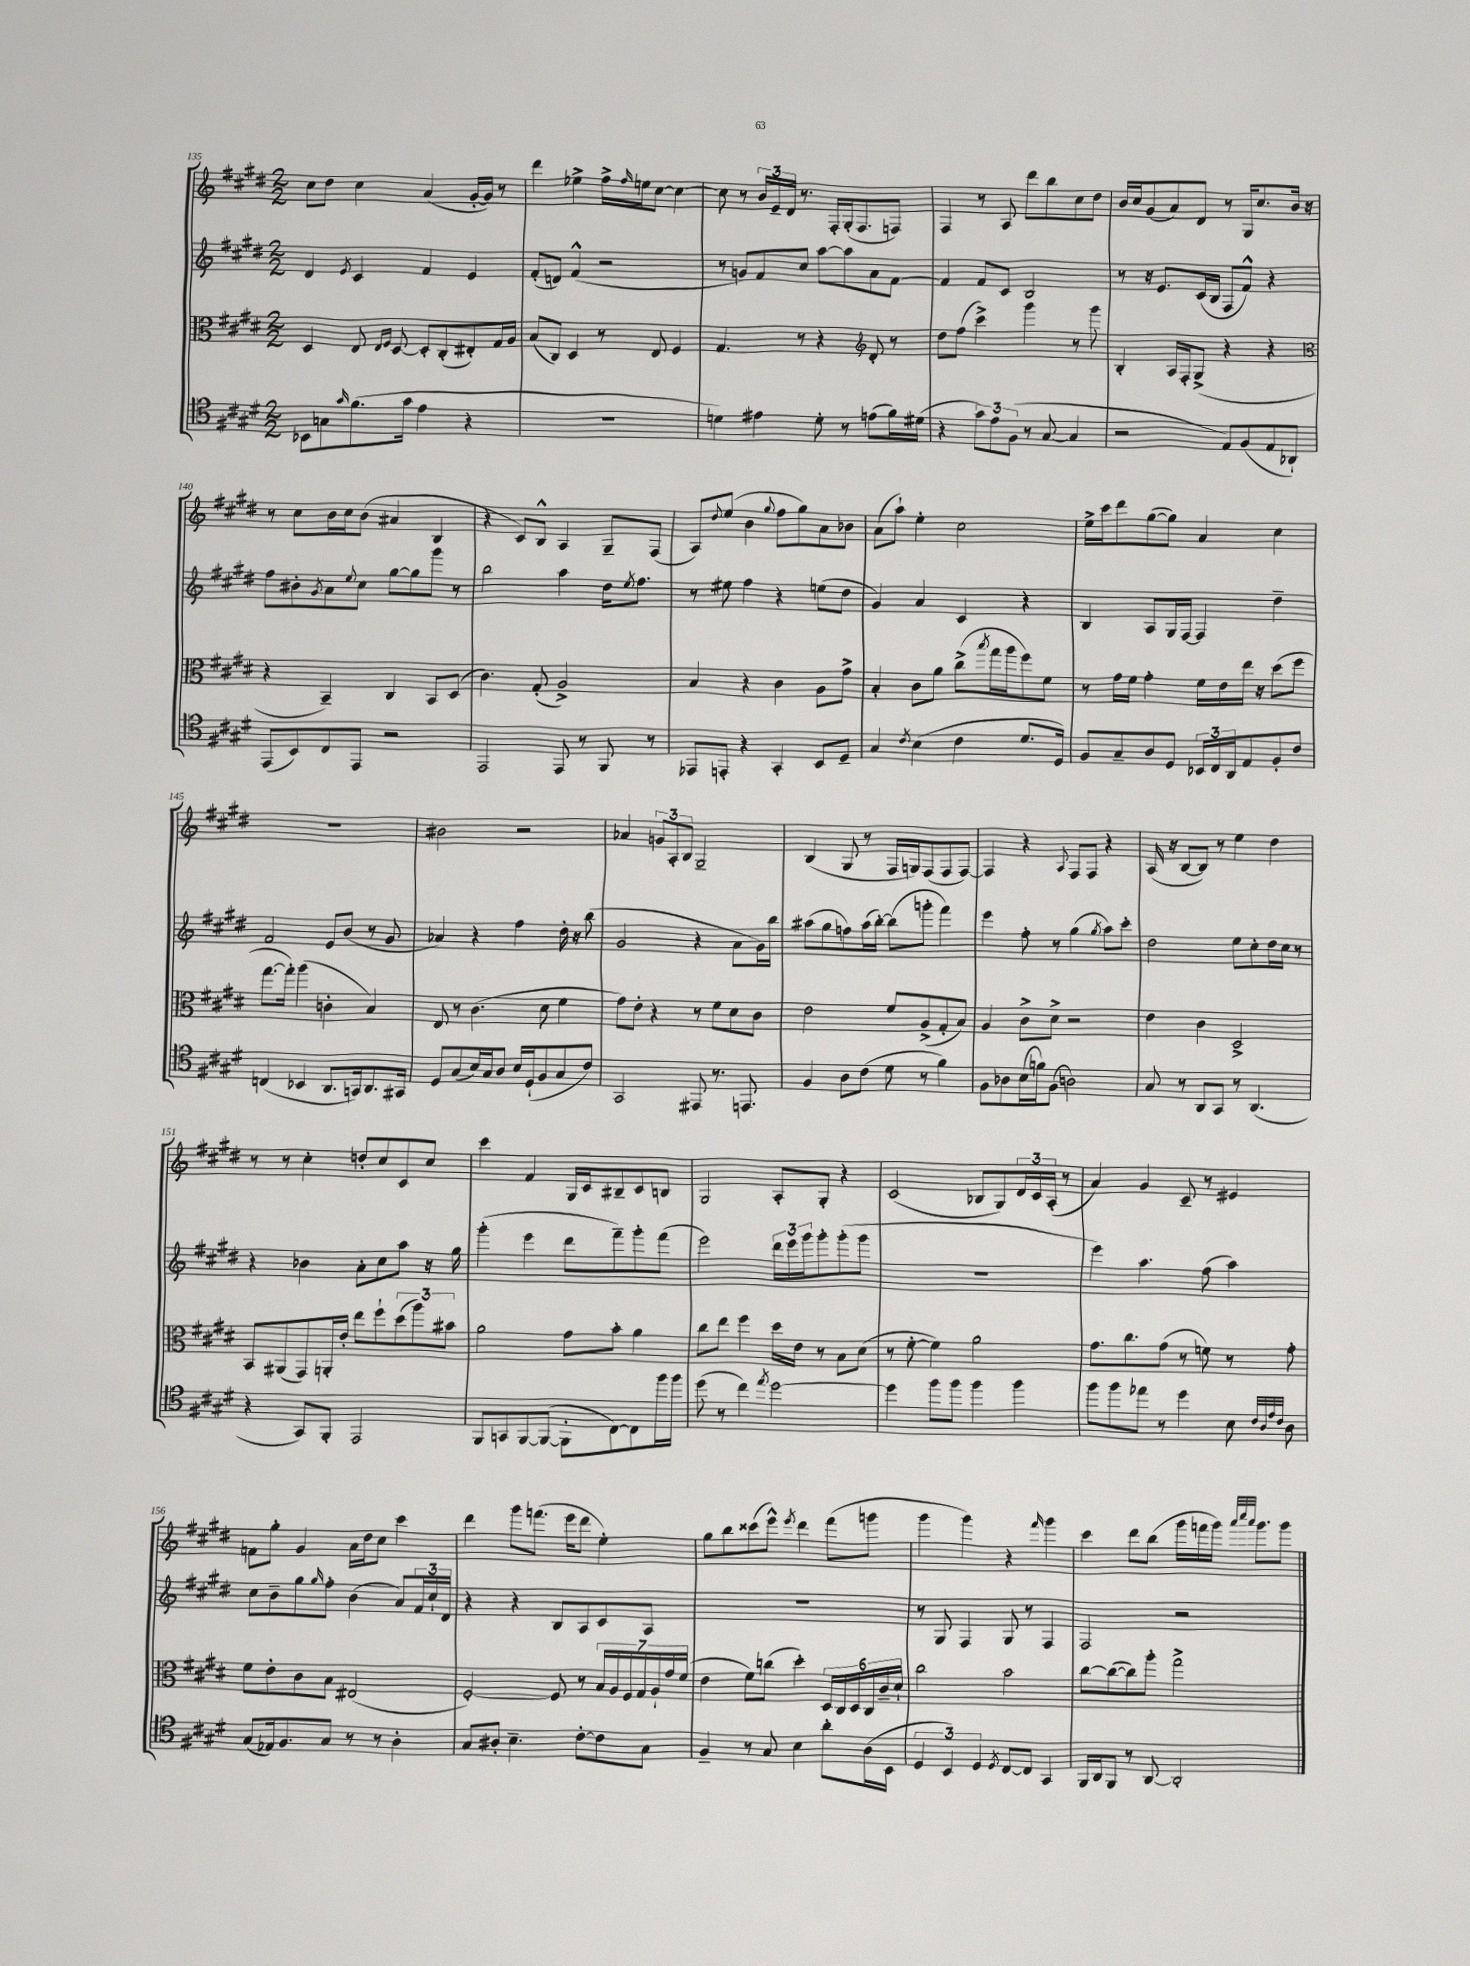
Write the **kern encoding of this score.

**kern	**kern	**kern	**kern
*staff4	*staff3	*staff2	*staff1
*clefC4	*clefC3	*clefG2	*clefG2
*k[f#c#g#d#]	*k[f#c#g#d#]	*k[f#c#g#d#]	*k[f#c#g#d#]
*M2/2	*M2/2	*M2/2	*M2/2
8BB-	4D#	4d#	8cc#
8G	.	.	8dd#
16qqg#	.	8qe	.
(8.f#	8E	4c#	4cc#
.	16qqE	.	.
.	16qqF#	.	.
.	[8D#	.	.
16g#	.	.	.
4e	8D#']	4f#	(4a
.	(8C#'	.	.
4r	8E#')	4e	[16g#'
.	.	.	16g#])
.	16G#	.	8r
.	16A	.	.
=	=	=	=
1r	(8B	(8f#'	4ddd#
.	8C#)	8d)	.
.	4D#	(4f#^^	4ee-^
.	8r	2r	16ff#^
.	.	.	16qqff#
.	.	.	16ee
.	8E	.	[8cc#
.	4F#	.	4cc#_
=	=	=	=
4d)	4.G#	8r	8cc#]
.	.	8g)	8r
4e#	.	8f#	24b
.	.	.	24e~
.	.	.	24d#
.	8r	8cc#	8.r
8d'	4r	[8aa	.
.	.	.	16F#'
8r	.	8aa]	(16G#'
.	.	.	8.F#
*	*clefG2	*	*
(8e	8d#'	8a	.
16f#)	8r	[8f#	8F)
(16d#	.	.	.
=	=	=	=
4r	8dd#	4f#]	4F#
.	(8ff#	.	.
12g#)	4ccc#^)	8f#	8r
12e	.	.	.
.	.	8c#	8A
(12F#	.	.	.
8r	4ggg#	2B	8ddd#
[8G#	.	.	8bb
4G#]	8r	.	8cc#
.	8ggg#	.	8dd#
=	=	=	=
2r	4B'	8r	16b
.	.	.	16cc#
.	.	16r	(8g#
.	.	8.e	.
.	16A	.	8a)
.	16F#'	.	.
.	(8G#^	(16c#	8d#
.	.	16B	.
8E)	4r	8F#	8r
(8F#	.	8f#^^)	16G#
.	.	.	8.cc#
8E	4r	4r	.
8AA-`)	.	.	16b
.	.	.	16r
=	=	=	=
*	*clefC3	*	*
(8EE	4r	8ff#	8r
8BB)	.	8b#'	8cc#
.	.	8qg#	.
8C#	4BB~)	8a	16b
.	.	.	16cc#
.	.	8qqee	.
8EE	.	8cc#	(8b
2r	4C#	[8gg#	4a#
.	.	8gg#]	.
.	8BB	8ggg#	4B
.	(8D#	8r	.
=	=	=	=
2EE	4.c#)	2bb	4r
.	.	.	8c#)
.	(8G#'	.	8B^^
8EE	2A^)	4aa	4A
8r	.	.	.
8FF#	.	16dd#	8G#~
.	.	8qee	.
.	.	8.ff#	.
8r	.	.	(8F#
=	=	=	=
8EE-	4B	8r	8A)
.	.	.	8qqdd#
8EE'	.	8ee#	(8ee
4r	4r	4ff#	4b
.	.	.	8qqgg#
4GG#'	4c#	4r	8ff#
.	.	.	8gg#)
8BB	8A	(8ee	8a
8D#~	8g#^	8dd#	8b-
=	=	=	=
4G#	4B'	4g#)	(8a
.	.	.	8aa`)
8qc#	.	.	.
(4B	8c#	4a	4ee'
.	8a	.	.
4c#	(8cc#^	4c#	2cc#
.	8qbb	.	.
.	16gg#	.	.
.	16aa	.	.
8.d#	8ff#)	4r	.
.	8f#	.	.
16D#)	.	.	.
=	=	=	=
8F#	8r	4B	16ee^
.	.	.	16ccc#
8G#~	16g#	.	8ddd#
.	16f#	.	.
8A	4g#'	8A	([8gg#
8D#	.	16G#	8gg#])
.	.	[16F#	.
24BB-	16f#	4F#]	4a
24C#	.	.	.
.	16e	.	.
24AA	.	.	.
8E	16ee	.	.
.	16r	.	.
8F#'	(8dd#	4dd#~	4cc#
8c#	8ff#	.	.
=	=	=	=
(4C	[8.gg#	2f#	1r
.	16gg#'])	.	.
4BB-	(4aa	.	.
8.AA	4c'	8e	.
.	.	(8b	.
16GG)	.	.	.
8.AA	4B)	8r	.
.	.	8g#	.
16GG#	.	.	.
=	=	=	=
8D#	8E	4a-)	2b#
(8G#	8r	.	.
16B)	(4.c#	4r	.
16G#	.	.	.
8A	.	.	.
16B	.	4ff#	2r
(16D#`	.	.	.
8F#	8d#	.	.
8G#	4f#	16dd#'	.
.	.	16r	.
8c#)	.	(8bb	.
=	=	=	=
2GG#	8g#)	2g#	4a-
.	8e'	.	.
.	4r	.	12g
.	.	.	12A'
.	.	.	12B
8EE#	8r	4r	2G#~
8.r	8f#	.	.
.	8d#	8a	.
8.EE	.	.	.
.	8c#	16g#)	.
.	.	16bb	.
=	=	=	=
4F#	2e	(8aa#	(4B
.	.	8gg#	.
8A	.	8ff)	8G#
(8c#	.	(16aa#	8r
.	.	[16bb')	.
8d#	8f#	(8bb]	16F#
.	.	.	16G)
8r	(8A^	8ggg'	(8F#
4f#)	8G#'	4fff#)	8F#
.	8B)	.	[8F#)
=	=	=	=
8F#	4A	4eee	4F#]
8A-	.	.	.
(16B	8c#^	8ff#'	4r
16f)	.	.	.
(8F#	8d#^	8r	.
.	.	.	8qqA
2A)	2r	(4gg#	8F#
.	.	.	8F#
.	.	8qgg#	.
.	.	8aa)	4r
.	.	8ccc#'	.
=	=	=	=
8G#	4e	2dd#	(16A
.	.	.	16r
8r	.	.	[8B
8AA	4c#	.	8B])
8GG#	.	.	8r
8r	2D#^	8ee	4ee
(4.AA	.	8cc#'	.
.	.	16dd#	4dd#
.	.	16cc#	.
.	.	8r	.
=	=	=	=
4r	8BB	4r	8r
.	(8AA#	.	8r
8GG#)	8GG#)	4b-	4cc#'
8FF#'	16AA'	.	.
.	16e'	.	.
2EE	8ee	8a'	8dd'
.	8ff#`	8cc#	8cc#
.	(12dd#	8aa	8c#
.	12aa)	.	.
.	.	16r	8cc#
.	12b#	.	.
.	.	16gg#	.
=	=	=	=
8FF#	2a	(4ggg#'	4ccc#
8GG	.	.	.
[8FF#	.	4eee	4f#
(8FF#_	.	.	.
8FF#']	8g#	8ddd#	16G#
.	.	.	16c#
[8C#)	8b'	8fff#~)	8B#~
8C#]	4a	8ggg#'	8c#
16ff#	.	(8fff#	8B
16ff#	.	.	.
=	=	=	=
(8dd#	8cc#	2eee)	2G#
8r	8ee	.	.
4cc#)	4ff#	.	.
8qee	.	.	.
[2dd#	16dd#	24ddd#	8A'
.	.	24eee	.
.	16e	.	.
.	.	24ggg#	.
.	8r	8ggg#'	8G#'
.	8B	(8ggg#'	4r
.	(8d#	8ggg#	.
=	=	=	=
4dd#]	8r	1r	(2c#
.	[8f#'	.	.
8ff#	4f#])	.	.
8ff#	.	.	.
4ff#	2a	.	8B-
.	.	.	8G#)
4ff#	.	.	24d#
.	.	.	24c#
.	.	.	(24A'
.	.	.	8r
=	=	=	=
8ff#	8.g#	4eee)	4a)
8ff#	.	.	.
.	8.cc#	.	.
8ee-	.	4.aa	4g#
8r	(8g#	.	.
4dd#	8r	.	8c#~
.	8f)	(8ff#	8r
8B	8r	4aa)	4e#
32qqc#	.	.	.
32qqA	.	.	.
32qqe	.	.	.
32qqc#	.	.	.
8A	8g#'	.	.
=	=	=	=
(8G#	8f#	8cc#	8f
16E-)	8e'	8b~	8gg#'
8.F#	.	.	.
.	8c#	8gg#	4g#
.	.	16qqgg#	.
8G#	8B	8ff#'	.
8r	(2E#	(4b	16a
.	.	.	16dd#
8r	.	.	8cc#
4A'	.	8a)	4ccc#
.	.	24f#	.
.	.	24cc#`	.
.	.	24d#	.
=	=	=	=
8G#	[2F#')	4r	4ddd#
8A#'	.	.	.
4.B~	.	4r	8ggg#
.	.	.	(8.fff
.	8F#]	8B	.
.	.	.	16eee
[8c#'	8r	8A	8ddd#
8c#]	28B	8c#	4ee')
.	28A	.	.
.	28F#	.	.
.	28G#	.	.
8G#	.	8A	.
.	28A`	.	.
.	28g#	.	.
.	(28f#	.	.
=	=	=	=
4F#~	4e	1r	8gg#
.	.	.	8bb
8r	8f#)	.	(8ccc##
8G#	(8cc	.	8eee^^)
.	.	.	8qeee
4B	4dd#')	.	4ddd#
8a'	24D#	.	(8fff#
.	24C#	.	.
.	24D#	.	.
(16A	24C#	.	8ggg
.	24c#~	.	.
16BB	.	.	.
.	24d#`	.	.
=	=	=	=
6D#	2cc#	8r	4ggg#
.	.	8G#	.
6BB)	.	.	.
.	.	4F#	4ggg#)
6D#	.	.	.
8qD#	.	.	.
[8C#	2b	8G#	4r
8C#]	.	8r	.
.	.	.	16qqfff#
4GG#	.	4F#	4ggg#
=	=	=	=
16FF#	[8cc#	2F#	4ccc#
16AA	.	.	.
8FF#	(8cc#_	.	.
8r	8cc#])	.	8ddd#
[8AA	8aa'	.	(8bb
2AA']	2gg#^	2r	16ggg#
.	.	.	16fff
.	.	.	16ggg#)
.	.	.	32qqaaa
.	.	.	32qqcccc#
.	.	.	32qqaaa
.	.	.	8.ggg#
.	.	.	8ggg#
==	==	==	==
*-	*-	*-	*-
